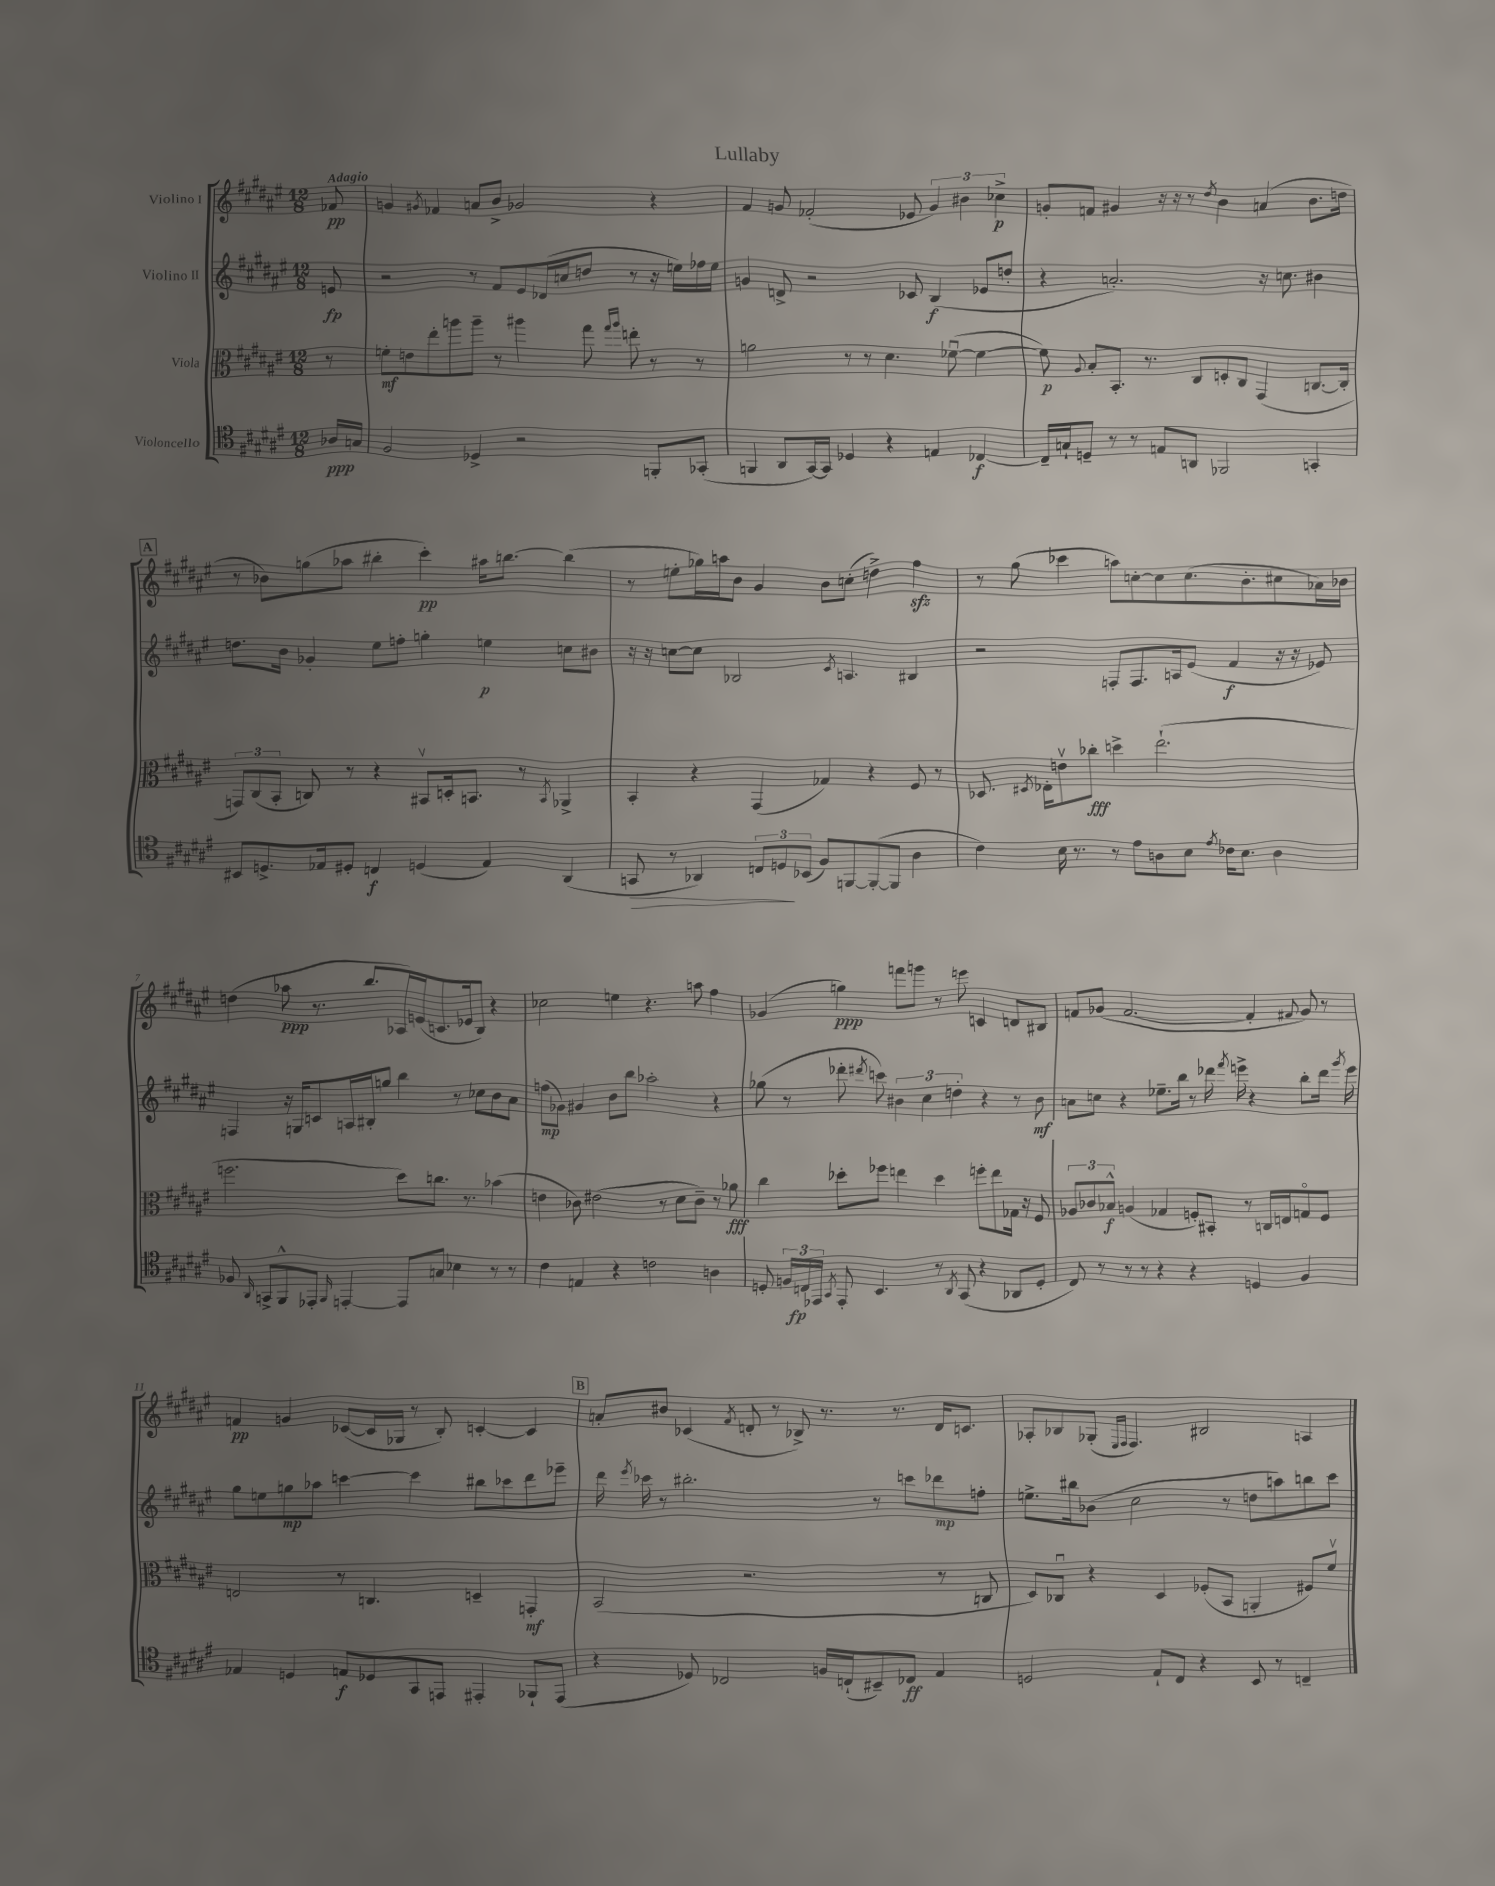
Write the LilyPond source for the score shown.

\header { title = "Lullaby" }
<<
\new StaffGroup <<
\new Staff = "s0" \with { instrumentName = "Violino I" } {
    \clef treble \key fis \major \numericTimeSignature \time 12/8 \partial 8 \tempo "Adagio"
    \autoBeamOff fes'8\pp |
    g'4 \acciaccatura { gis'8 } fes'4 a'8[ b'8]-> ges'2 r4 |
    fis'4 g'8 fes'2-.( ees'8 \tuplet 3/2 { g'4) bis'4 ces''4->\p } |
    g'8[-. f'8] gis'4 r16 r16 r8 \acciaccatura { dis''8 } b'4 a'4( b'8.[ d''16] |
    \mark \markup { \box "A" } r8 bes'8[) g''8( aes''8] bis''4-. cis'''4-.\pp) ais''16[ b''8.]~ b''4( |
    r8 e''8[-. ges''16) a''16 b'8] gis'4 b'8[ c''8]-.( d''4->) fis''4\sfz |
    r8 gis''8( ces'''4 a''8[) c''8~-. c''8 c''8.( b'8.-. cis''8 aes'16) bes'16] |
    d''4( aes''8\ppp r8. b''8.[ aes16) e'16( c'8. ees'16 b8]) r4 |
    ces''2 e''4 r4. a''8 fis''4 |
    ges'4( g''4\ppp) f'''8[ g'''8] r8 e'''8 c'4 d'8[ bis8] |
    f'8[ ges'8]( f'2.~ f'4-. \appoggiatura { fis'8 } ges'8) r8 |
    f'4\pp g'4 ces'8[~( ces'16 ges16] r8 b8-.) c'4~-. c'4 |
    \mark \markup { \box "B" } a'8[-. bis'8] ces'4( \acciaccatura { fis'8 } d'8-. r8 bes8->) r8. r8. d'16[ c'8.] |
    aes8[-. bes8 ges8]-.( \grace { eis16[ fis16] } fis4.) bis2 a4 \bar "|." |
}
\new Staff = "s1" \with { instrumentName = "Violino II" } {
    \clef treble \key fis \major \numericTimeSignature \time 12/8 \partial 8
    \autoBeamOff e'8\fp |
    r2 r8 fis'8[ eis'8 des'16( c''16 d''8] r8 r16 e''16[) fes''16 e''16] |
    g'4 d'8-> r2 ces'8 b4\f( ees'8[ d''8]-. |
    r4 a'2.-.) r16 c''8. bis'4 |
    \mark \markup { \box "A" } d''8.[ b'16] ges'4-. eis''8[ f''8]-. g''4-. e''4\p c''8[ bis'8] |
    r16 r16 c''8[~ c''8] bes2 \acciaccatura { cis'8 } a4. bis4 |
    r2 f8[-. f8. a16 eis'8]( fis'4\f r16 r16 ees'8) |
    f4 r16 g16[ c'8 a16 bis16-. g''8] b''4 r8 ces''8[ b'8 ais'8] |
    f''8[\mp( ges'8]) gis'4 b'8[ b''8] aes''2-. r4 |
    ges''8( r8 des'''8-. \acciaccatura { dis'''8 } c'''8) \tuplet 3/2 { bis'4 cis''4 d''4-. } r4 r8 bis'8\mf |
    a'8[ c''8] r4 ees''8.[-- b''16] r8 des'''16 \acciaccatura { fis'''8 } e'''16-> r4 b''8[-. des'''16] \acciaccatura { gis'''8 } e'''16 |
    gis''8[ e''8 g''8\mp aes''8] c'''4~ c'''4 bis''8[ ces'''8 dis'''8 ees'''8]-- |
    \mark \markup { \box "B" } dis'''16 \acciaccatura { eis'''8 } ces'''16 r8 bis''2.-. r8 c'''8[ des'''8\mp f''8]-. |
    e''8.[-> bis''16 bes'8]( cis''2 r8 d''8[ a''8) b''8 cis'''8] \bar "|." |
}
\new Staff = "s2" \with { instrumentName = "Viola" } {
    \clef alto \key fis \major \numericTimeSignature \time 12/8 \partial 8
    \autoBeamOff r8 |
    f'8[-.\mf e'8 eis''8-. a''8 a''8]-- r8 ais''4 gis''8 \grace { gis''16[ ais''16] } e''8-. r8 r8 |
    a'2 r8 r8 dis'4. fes'8~\downbow( fes'4~ |
    fes'8\p) \appoggiatura { ais8 } b8[-. b,8.]-. r8. cis8[ d8-. cis8] gis,4( c8.[~ c16]-. |
    \mark \markup { \box "A" } \tuplet 3/2 { g,8[) cis8( b,8]-. } c8) r8 r4 bis,8[\upbow d16-. b,8.] r8 \acciaccatura { b,8 } aes,4-> |
    b,4-. r4 gis,4( ges4) r4 fis8 r8 |
    des8. \acciaccatura { dis8 } ees16[-. e'8\upbow ces''8]-.\fff d''4-> eis''2.-!( |
    f''2. dis''8[) c''8.] r8. bes'4( |
    e'4 ces'8) eis'2( r8 dis'8[ ces'8]--) r8 aes'8\fff |
    cis''4 des''8[-. fes''8] e''4 des''4 f''8[-. e''8 ges16] r16 fis8 |
    \tuplet 3/2 { aes8[ ces'8 bes8]-^\f } a4( ges4 f8[-.) bis,8]-. r8 c16[ e16 g8\flageolet f8] |
    e2 r8 c4. d4-- g,4-.\mf |
    \mark \markup { \box "B" } b,2( r2. r8 c8 |
    dis8[) ces8]\downbow r4 dis4 fes8[-.( b,8] a,4-. fis8[) fis'8]\upbow \bar "|." |
}
\new Staff = "s3" \with { instrumentName = "Violoncello" } {
    \clef tenor \key fis \major \numericTimeSignature \time 12/8 \partial 8
    \autoBeamOff aes16[\ppp g16] |
    fis2 des4-> r2 f,8[-. ges,8]-.( |
    f,4 ais,8[ gis,16~) gis,16] des4 r4 e4 ces4~\f |
    ces16[-- g16-! d8]-- r8 r8 e8[ a,8] fes,2 g,4-. |
    \mark \markup { \box "A" } bis,8[ d8.-> ees16 dis8]-. c4\f d4( ees4) ais,4( |
    g,8\> r8 aes,4) \tuplet 3/2 { c8[ d8\! bes,8]( } fis8[) f,8~ f,8~-.( f,8] ais4 |
    cis'4) b16 r8. r8 eis'8[ a8 b8] \acciaccatura { eis'8 } ces'16[ b8.] a4 |
    fes8 \grace { ais,16 } g,8[-> fis,8-^ ees,8]-. \grace { fis,16 } e,4~-. e,8[ g8] bes4 r8 r8 |
    cis'4 e4 r4 c'2 a4 |
    d8-. \tuplet 3/2 { f16[ c16\fp ees,16] } \acciaccatura { gis,8 } ees,8-. b,4. r8 \acciaccatura { ais,8 } gis,8( r4 aes,8[ d8]-. |
    cis8) r8 r8 r8 r4 r4 d4 fis4 |
    ees4 d4 e8[\f des8 gis,8 e,8] eis,4-. fes,8[-! eis,8]( |
    \mark \markup { \box "B" } r4 des8) ces2 f16[ c16-!( bis,8--) ces8]\ff eis4 |
    d2 eis8[-! cis8] r4 b,8 r8 c4-- \bar "|." |
}
>>
>>
